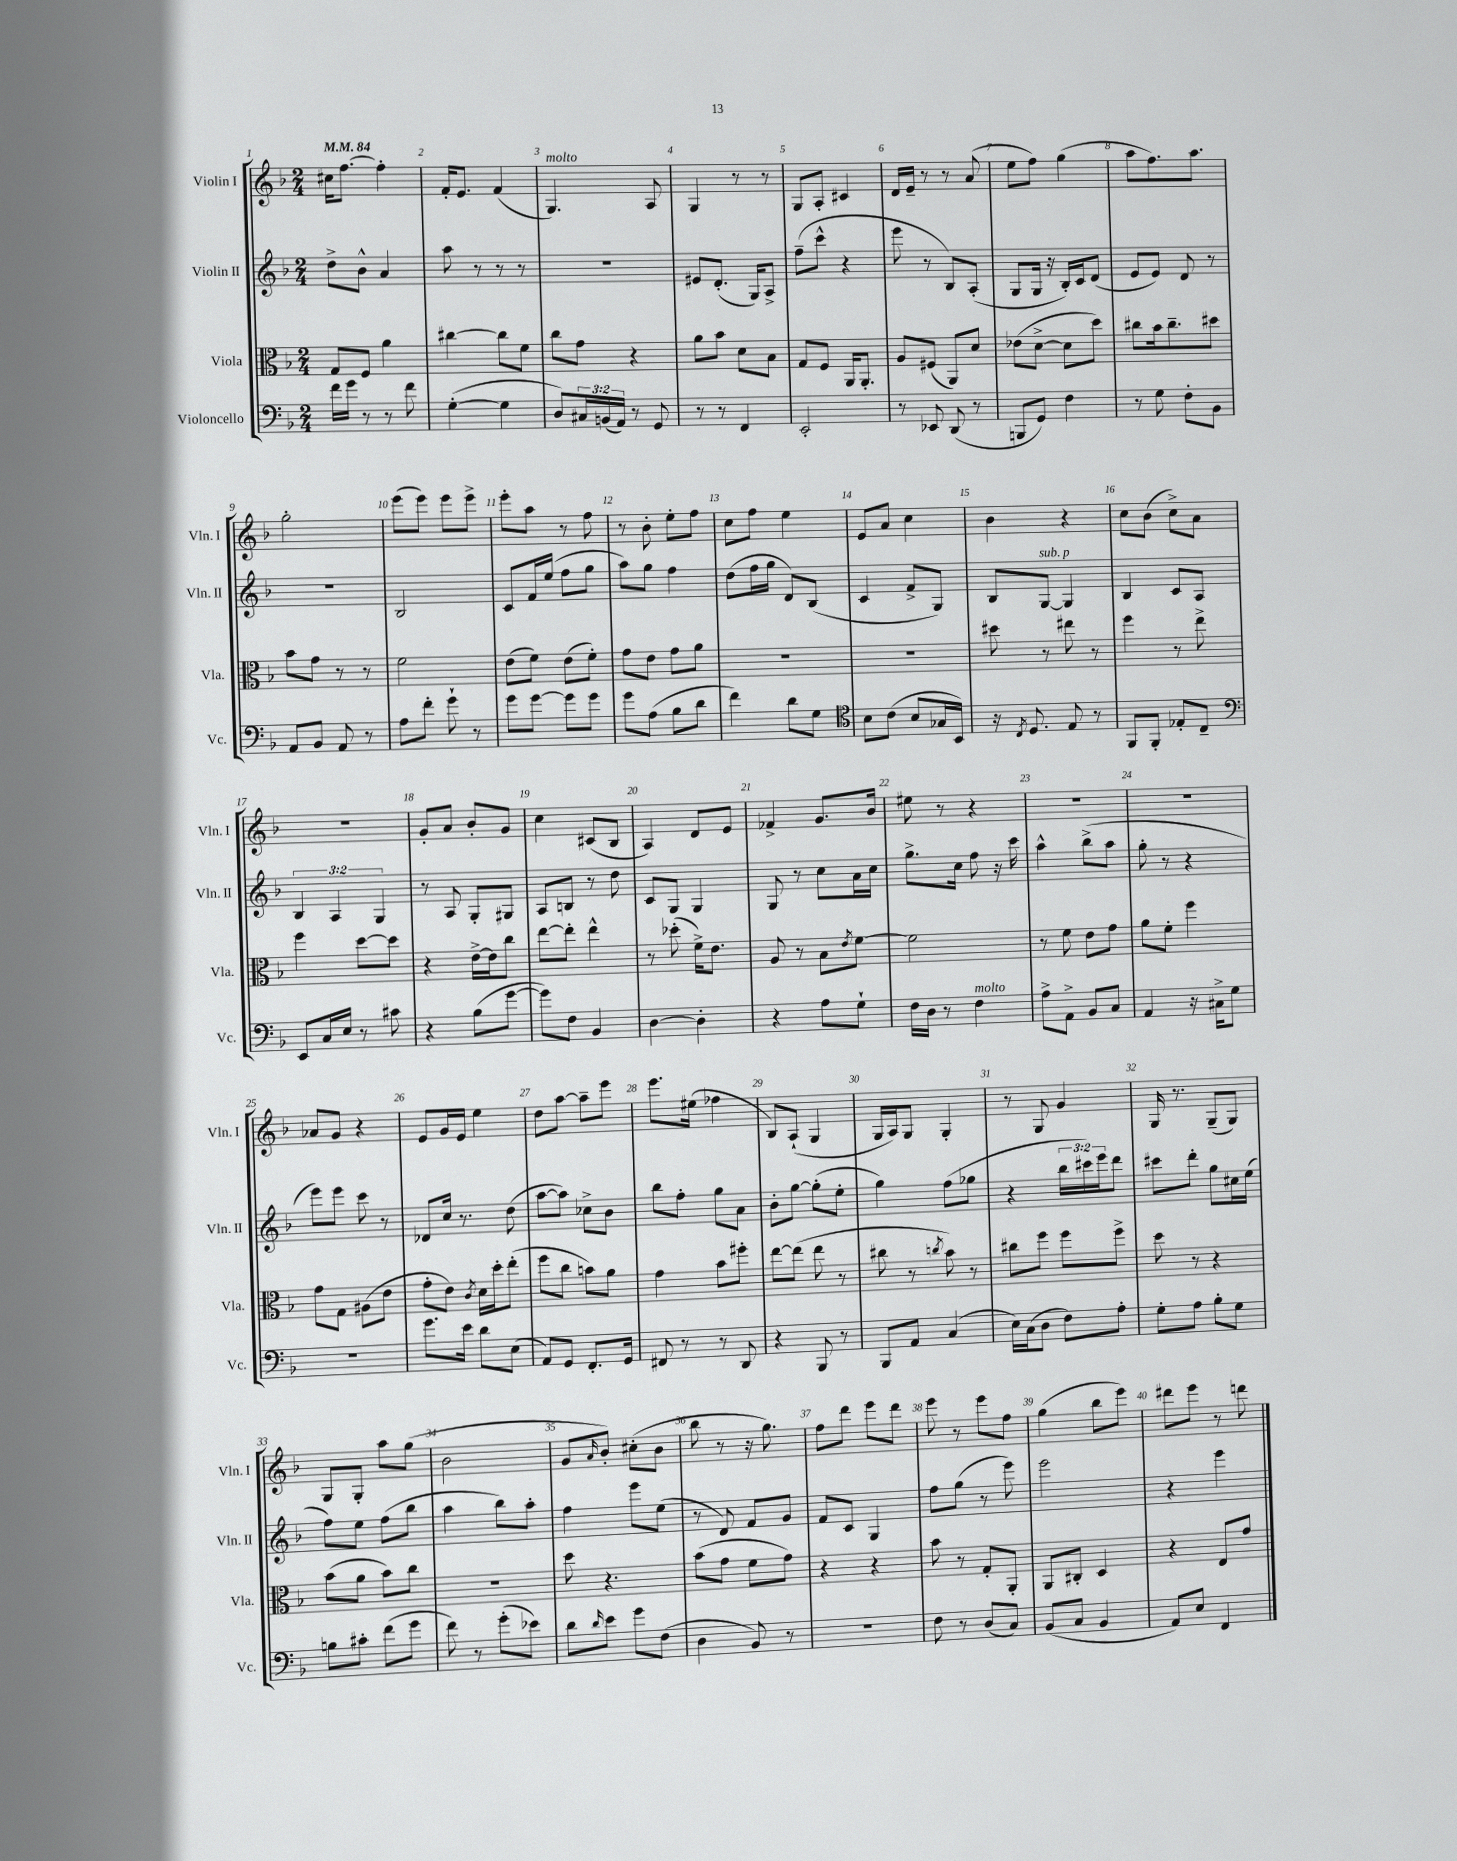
<<
\new StaffGroup <<
\new Staff = "s0" \with { instrumentName = "Violin I" shortInstrumentName = "Vln. I" } {
    \clef treble \key f \major \numericTimeSignature \time 2/4 \tempo 4 = 84
    cis''16 f''8.~ f''4-. |
    f'16-. e'8. f'4( |
    g4.^\markup { \italic "molto" }) a8 |
    g4 r8 r8 |
    g8 a8-. cis'4 |
    d'16 e'16-- r8 r8 a'8( |
    e''8 f''8) g''4( |
    a''8 f''8.) a''8. |
    g''2-. |
    e'''8( e'''8) e'''8 e'''8-> |
    e'''8-. a''8 r8 f''8 |
    r8 bes'8-. e''8-. f''8 |
    c''8 f''8 e''4 |
    e'8 a'8 c''4 |
    bes'4 r4 |
    c''8 bes'8( c''8->) a'8 |
    R2 |
    g'8-. a'8 bes'8-. g'8 |
    c''4 cis'8( bes8 |
    a4) d'8 e'8 |
    fes'4-> g'8. bes'16 |
    eis''8 r8 r4 |
    r2 |
    r2 |
    aes'8 g'8 r4 |
    e'8 g'16 e'16 e''4 |
    d''8 a''8~ a''8-- e'''8 |
    e'''8. eis''16( fes''4 |
    bes8) a8-!( g4 |
    g16 a16) g8 g4-. |
    r8 g8 g'4 |
    g16 r8. g8--( g8) |
    g8 g8-. a''8 g''8( |
    bes'2 |
    g'8 \grace { a'16 } bes'8-.) cis''8-.( bes'8 |
    bes''8 r8 r16 g''8.) |
    f''8 d'''8 e'''8 d'''8 |
    e'''8 r8 e'''8 f''8 |
    g''4( bes''8 e'''8) |
    dis'''8 e'''8 r8 d'''8 \bar "|." |
}
\new Staff = "s1" \with { instrumentName = "Violin II" shortInstrumentName = "Vln. II" } {
    \clef treble \key f \major \numericTimeSignature \time 2/4 \override Staff.TupletNumber.text = #tuplet-number::calc-fraction-text
    d''8-> bes'8-^ a'4 |
    a''8 r8 r8 r8 |
    r2 |
    eis'8 d'8.-.( g16) a8-> |
    f''8--( c'''8-^ r4 |
    e'''8 r8 bes8) a8-.( |
    g8 g16 r16 bes16-.) c'16 d'8( |
    e'8 e'8) d'8 r8 |
    R2 |
    bes2 |
    c'8 f'16 e''16( f''8 g''8 |
    a''8) g''8 f''4 |
    d''8( f''16 g''16 d'8) bes8( |
    c'4 f'8-> g8) |
    bes8 g8~^\markup { \italic "sub. p" } g4 |
    bes4 c'8 a8 |
    \tuplet 3/2 { bes4 a4 g4 } |
    r8 a8 g8-. gis8 |
    a8 b8 r8 d''8 |
    c'8 g8 g4 |
    g8 r8 c''8 a'16 c''16 |
    g''8.-> c''16 f''8 r16 c'''16 |
    a''4-^ bes''8->( a''8 |
    g''8-. r8 r4 |
    e'''8) e'''8 c'''8 r8 |
    des'8 c''16 r8. d''8( |
    a''8~ a''8) ces''8-> bes'8 |
    bes''8 f''8-. g''8 a'8 |
    bes'8-. g''8~ g''8-.( e''8-. |
    g''4) f''8( ges''8 |
    r4 \tuplet 3/2 { bes''16 cis'''16) e'''16 } d'''8 |
    cis'''8 d'''8-. g''8 cis''16 e''16( |
    f''8) e''8 f''8( bes''8 |
    a''4 bes''8) a''8-. |
    f''4 e'''8 e''8( |
    r8 d'8) f'8 g'8 |
    f'8 c'8 g4 |
    f''8 g''8( r8 e'''8) |
    e'''2 |
    r4 e'''4 \bar "|." |
}
\new Staff = "s2" \with { instrumentName = "Viola" shortInstrumentName = "Vla." } {
    \clef alto \key f \major \numericTimeSignature \time 2/4
    g8 f8 a'4 |
    cis''4~ cis''8 f'8 |
    c''8 g'8 r4 |
    a'8 bes'8 d'8 bes8 |
    g8 f8 a,16 a,8.-. |
    a8 fis8( a,8) d'8 |
    ees'8( d'8~-> d'8 d''8) |
    cis''8 bes'16 cis''8.-- dis''8 |
    bes'8 g'8 r8 r8 |
    f'2 |
    e'8( f'8) e'8( f'8-.) |
    g'8 e'8 g'8 a'8 |
    r2 |
    R2 |
    dis''8 r8 eis''8 r8 |
    f''4 r8 e''8-> |
    f''4 d''8~ d''8 |
    r4 e'16~-> e'16 c''8 |
    e''8~ e''8-. e''4-^ |
    r8 des''8-.( f'16->) e'8. |
    a8 r8 bes8 \acciaccatura { e'8 } f'8~ |
    f'2 |
    r8 f'8 e'8 g'8 |
    a'8 f'8-. f''4 |
    g'8 g8 ais8( e'8 |
    g'8-. e'8) \acciaccatura { c'8 } d'16 d''16-. e''8-.( |
    f''8 c''8 b'8) a'8 |
    g'4 bes'8 fis''8-. |
    e''8~ e''8( e''8 r8 |
    cis''8 r8 \acciaccatura { c''8 } bes'8) r8 |
    cis''8 f''8 f''8 f''8-> |
    d''8 r8 r4 |
    bes'8( a'8 bes'8) c''8 |
    r2 |
    d''8 r4. |
    bes'8( g'8 f'8 g'8) |
    r4 r4 |
    bes'8 r8 g8-. a,8-. |
    a,8 cis8-. d4 |
    r4 e8 g'8 \bar "|." |
}
\new Staff = "s3" \with { instrumentName = "Violoncello" shortInstrumentName = "Vc." } {
    \clef bass \key f \major \numericTimeSignature \time 2/4 \override Staff.TupletNumber.text = #tuplet-number::calc-fraction-text
    f'16 g'16 r8 r8 f'8 |
    g4~-.( g4 |
    d8) \tuplet 3/2 { cis16 b,16( a,16) } r8 g,8 |
    r8 r8 f,4 |
    e,2-. |
    r8 ees,8 d,8( r8 |
    b,,8 g,8) f4 |
    r8 g8 f8-. bes,8 |
    a,8 bes,8 a,8 r8 |
    a8 f'8-. g'8-! r8 |
    g'8 g'8~ g'8 g'8 |
    g'8 a8( bes8 d'8 |
    f'4) d'8 g8 |
    \clef tenor bes8 c'8( bes8 ges16 bes,16) |
    r16 \acciaccatura { c8 } d8. e8 r8 |
    f,8 f,8-. ees8-. c8-- |
    \clef bass e,8 c16 e16 r8 cis'8 |
    r4 bes8( g'8~ |
    g'8) f8 bes,4 |
    d4~ d4-. |
    r4 a8 g8-! |
    f16 d16 r8 f4^\markup { \italic "molto" } |
    a8-> a,8-> bes,8 c8 |
    a,4 r16 cis16-> g8 |
    R2 |
    g'8. e'16 d'8 e8( |
    a,8) g,8 f,8.-. g,16 |
    fis,8 r8 r8 d,8 |
    r4 bes,,8 r8 |
    bes,,8 a,8 c4( |
    e16) c16( d8 f8) a8-. |
    g8-. a8 bes8-. g8 |
    b8 cis'8-. f'8( g'8 |
    f'8) r8 g'8-.( ees'8) |
    d'8 \grace { d'16 } e'8 g'8 f8( |
    d4 bes,8) r8 |
    r2 |
    f8 r8 d8( c8) |
    bes,8( c8 bes,4 |
    a,8) e8 f,4 \bar "|." |
}
>>
>>
\layout { \context { \Score \override BarNumber.break-visibility = ##(#f #t #t) barNumberVisibility = #all-bar-numbers-visible } }
